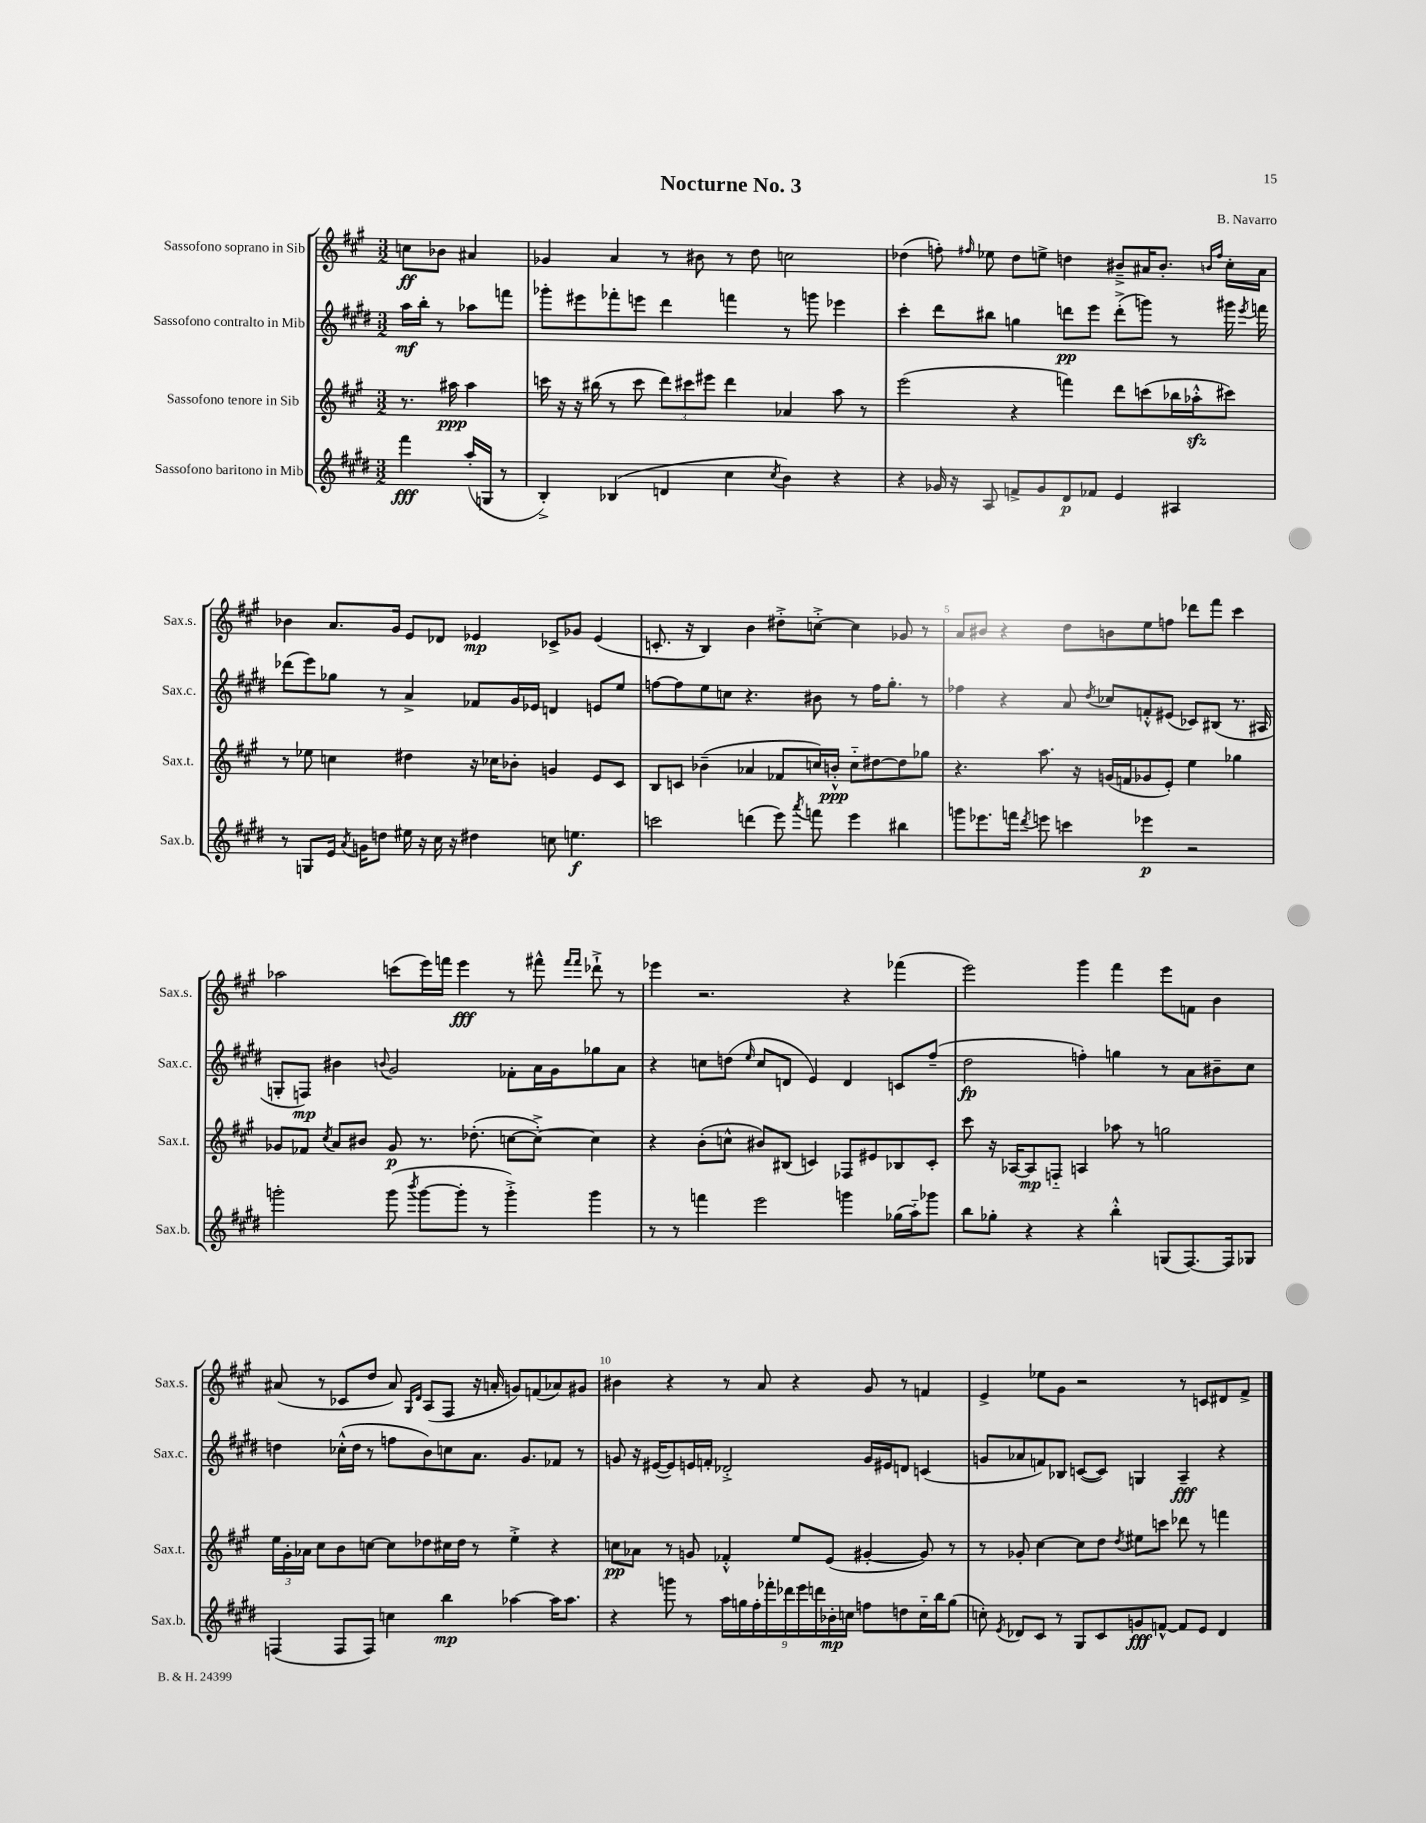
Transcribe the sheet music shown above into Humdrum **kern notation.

**kern	**dynam	**kern	**dynam	**kern	**dynam	**kern	**dynam
*part4	*part4	*part3	*part3	*part2	*part2	*part1	*part1
*staff4	*staff4	*staff3	*staff3	*staff2	*staff2	*staff1	*staff1
*I"Sassofono baritono in Mib	*	*I"Sassofono tenore in Sib	*	*I"Sassofono contralto in Mib	*	*I"Sassofono soprano in Sib	*
*I'Sax.b.	*	*I'Sax.t.	*	*I'Sax.c.	*	*I'Sax.s.	*
*clefG2	*	*clefG2	*	*clefG2	*	*clefG2	*
*k[f#c#g#d#]	*	*k[f#c#g#]	*	*k[f#c#g#d#]	*	*k[f#c#g#]	*
*M3/2	*	*M3/2	*	*M3/2	*	*M3/2	*
=	=	=	=	=	=	=	=
4fff#\	fff	8.r	.	16aa\LL	mf	8ccn\L	ff
.	.	.	.	16bb'\JJ	.	.	.
.	.	.	.	8r	.	8b-X\J	.
.	.	16aa#X\	ppp	.	.	.	.
(16aa'/LL	.	4aa#\	.	8aa-X\L	.	4a#X/	.
16Gn/JJ	.	.	.	.	.	.	.
8r	.	.	.	8fffn\J	.	.	.
=1	=1	=1	=1	=1	=1	=1	=1
4B'^/)	.	16cccn\	.	8ggg-X'\L	.	4g-X/	.
.	.	16r	.	.	.	.	.
.	.	16r	.	8eee#X\	.	.	.
.	.	(16bb#X\	.	.	.	.	.
(4B-X/	.	8r	.	8fff-X'\	.	4a/	.
.	.	8ccc\	.	8eeen\J	.	.	.
4dn/	.	12ddd\L)	.	4ddd#\	.	8r	.
.	.	12ccc#X\	.	.	.	.	.
.	.	.	.	.	.	8b#X\	.
.	.	12eee#X\J	.	.	.	.	.
4cc#\	.	4ddd\	.	4fffn\	.	8r	.
.	.	.	.	.	.	8dd\	.
8qcc#/	.	.	.	.	.	.	.
4b\)	.	4a-X/	.	8r	.	2ccn\	.
.	.	.	.	8gggn\	.	.	.
4r	.	8aa\	.	4eee-X\	.	.	.
.	.	8r	.	.	.	.	.
=2	=2	=2	=2	=2	=2	=2	=2
4r	.	(2eee\	.	4ccc#'\	.	(4dd-X\	.
16g-X/	.	.	.	8ddd#\L	.	8ffn'\)	.
16r	.	.	.	.	.	.	.
.	.	.	.	.	.	16qqff#X/	.
8A/	.	.	.	8bb#X\J	.	8ee-X\	.
8fn^/L	.	4r	.	4ggn\	.	8dd-\L	.
8g-/	.	.	.	.	.	8een^\J	.
8d#/	p	4fffn\)	.	8dddn\L	pp	4ddn\	.
8f-X/J	.	.	.	8eee\J	.	.	.
4e/	.	8ddd\L	.	(8ddd'^\L	.	8b#X~^/L	.
.	.	(8cccn\	.	8gggn\J)	.	16a#X/K	.
.	.	.	.	.	.	8.b#'/J	.
4A#X/	.	16bb-X\L	.	8r	.	.	.
.	.	16aa-Xzz'^^\J	.	.	.	.	.
.	.	.	.	.	.	16qqbn/LL	.
.	.	.	.	.	.	16qqff#/JJ	.
.	.	8ccc#X\J)	.	16ggg#X\	.	16cc#'\LL	.
.	.	.	.	8qeee/	.	.	.
.	.	.	.	16fffn\	.	16a#\JJ	.
!!LO:LB:g=z
=3	=3	=3	=3	=3	=3	=3	=3
8r	.	8r	.	(8ddd-X\L	.	4b-X\	.
8Gn/L	.	8ee-X\	.	8eee\)	.	.	.
16e/Jk	.	4ccn\	.	8gg-X\J	.	8.a/L	.
8qa/	.	.	.	.	.	.	.
16gn\KL	.	.	.	.	.	.	.
8ddn\J	.	.	.	8r	.	.	.
.	.	.	.	.	.	16g#/Jk	.
16ee#X\	.	4dd#X\	.	4a^/	.	8e/L	.
16r	.	.	.	.	.	.	.
16cc#\	.	.	.	.	.	8d-X/J	.
16r	.	.	.	.	.	.	.
4dd#X\	.	16r	.	8f-X/L	.	4e-X/	mp
.	.	16cc-X\KL	.	.	.	.	.
.	.	8b-X'\J	.	16g#/L	.	.	.
.	.	.	.	16e-X/JJ	.	.	.
8ccn\	.	4gn/	.	4dn/	.	8c-X^/L	.
4.een\	f	.	.	.	.	8g-X/J	.
.	.	8e/L	.	8en/L	.	(4e-/	.
.	.	8c#/J	.	8ee/J	.	.	.
=4	=4	=4	=4	=4	=4	=4	=4
2cccn\	.	8B/L	.	[8ffn\L	.	8.cn'/	.
.	.	8cn/J	.	8ff\]	.	.	.
.	.	.	.	.	.	16r	.
.	.	(4b-X~\	.	8ee\	.	4B/)	.
.	.	.	.	8ccn\J	.	.	.
(4dddn\	.	4a-X/	.	4.r	.	4b\	.
8eee\)	.	8f-X/L	.	.	.	8dd#X'^\L	.
8qaaa/	.	.	.	.	.	.	.
8fffn\	.	16ccn/L)	.	8b#X\	.	[8ccn'^\J	.
.	.	16bn'^^/JJ	ppp	.	.	.	.
4eee\	.	8cc\L	.	8r	.	4cc\]	.
.	.	[8dd#X\	.	16ff\KL	.	.	.
.	.	.	.	8.gg#'\J	.	.	.
4bb#X\	.	8dd#\]	.	.	.	8g-X/	.
.	.	8gg-X\J	.	8r	.	8r	.
=5	=5	=5	=5	=5	=5	=5	=5
8gggn\L	.	4.r	.	4ff-X\	.	8a/L	.
8.eee-X\	.	.	.	.	.	8b#X/J	.
.	.	.	.	4r	.	4r	.
16fffn\Jk	.	.	.	.	.	.	.
8qddd#/	.	.	.	.	.	.	.
8eeen\	.	8.aa\	.	.	.	.	.
4cccn\	.	.	.	8a/	.	8dd\L	.
.	.	16r	.	.	.	.	.
.	.	.	.	8qdd#/	.	.	.
.	.	(16gn/LL	.	8cc-X/L	.	8bn\	.
.	.	16fn/J	.	.	.	.	.
4eee-X\	p	8g-X/	.	8fn'^^/	.	8ee\	.
.	.	8e'/J)	.	(8e#X/J	.	8ffn\J	.
2r	.	4ee\	.	8c-X/L)	.	8ddd-X\L	.
.	.	.	.	(8B#X/J	.	8fff#\J	.
.	.	4gg-X\	.	8.r	.	4ccc#\	.
.	.	.	.	16A#X/	.	.	.
!!LO:LB:g=z
=6	=6	=6	=6	=6	=6	=6	=6
2gggn'\	.	8g-X/L	.	8Gn'/L	.	2aa-X\	.
.	.	8f-X/J	.	8Fn/J)	mp	.	.
.	.	8qcc#/	.	.	.	.	.
.	.	8a/L	.	4b#X\	.	.	.
.	.	8b#X/J	.	.	.	.	.
.	.	.	.	8qqbn/	.	.	.
(8ggg\	.	8g-/	p	2g#/	.	(8cccn\L	.
8qbbb/	.	.	.	.	.	.	.
[8ggg\L	.	8.r	.	.	.	16eee\L)	.
.	.	.	.	.	.	16fffn\JJ	.
8ggg'\J]	.	.	.	.	.	4eee\	fff
.	.	(8.dd-X'\	.	.	.	.	.
8r	.	.	.	.	.	.	.
4ggg'^\)	.	[8ccn\L	.	8f-X'\L	.	8r	.
.	.	8cc'^\J_)	.	16a\L	.	8fff#X^^\	.
.	.	.	.	16g#\J	.	.	.
.	.	.	.	.	.	16qqfff#/LL	.
.	.	.	.	.	.	16qqfff#/JJ	.
4ggg\	.	4cc\]	.	8gg-X\	.	8ddd-X`^\	.
.	.	.	.	8a\J	.	8r	.
=7	=7	=7	=7	=7	=7	=7	=7
8r	.	4r	.	4r	.	4eee-X\	.
8r	.	.	.	.	.	.	.
4fffn\	.	(8b'\L	.	8ccn\L	.	2.r	.
.	.	8ccn^^\J	.	(8ddn\J	.	.	.
.	.	.	.	16qqee/	.	.	.
2eee\	.	8b#X/L)	.	8cc/L	.	.	.
.	.	(8B#X/J	.	8dn/J	.	.	.
.	.	4cn/)	.	4e/)	.	.	.
4gggn\	.	8F-X/L	.	4d/	.	4r	.
.	.	8e#X/	.	.	.	.	.
(16gg-X\LL	.	8B-X/	.	8cn/L	.	(4fff-X\	.
16aa\J)	.	.	.	.	.	.	.
8ggg-X\J	.	8c'/J	.	(8ff#~/J	.	.	.
=8	=8	=8	=8	=8	=8	=8	=8
8bb\L	.	8ccc#\	.	2dd#\	fp	2eee\)	.
8gg-X'\J	.	16r	.	.	.	.	.
.	.	[16A-X/KL	.	.	.	.	.
4r	.	8A-/]	mp	.	.	.	.
.	.	8Fn/J	.	.	.	.	.
4r	.	4An/	.	4ffn'\)	.	4ggg#\	.
4bb'^^\	.	8aa-X\	.	4ggn\	.	4fff#\	.
.	.	8r	.	.	.	.	.
(8Gn/L	.	2ggn\	.	8r	.	8eee\L	.
[8.F#/)	.	.	.	8a\L	.	8fn\J	.
.	.	.	.	8b#X~\	.	4b\	.
16F#/k]	.	.	.	.	.	.	.
8G-X/J	.	.	.	8cc#\J	.	.	.
!!LO:LB:g=z
=9	=9	=9	=9	=9	=9	=9	=9
(4Fn/	.	24ee\LL	.	4ddn\	.	(8a#X/	.
.	.	24g#'\	.	.	.	.	.
.	.	24a-X\JJ	.	.	.	.	.
.	.	8cc#\L	.	.	.	8r	.
8F/L	.	8b\	.	(16cc-X'^^\LL	.	8c-X/L	.
.	.	.	.	16dd\JJ	.	.	.
8F/J)	.	[8ccn\J	.	8r	.	8dd/J	.
4ccn\	.	8cc\L]	.	8ffn\L	.	8a#/)	.
.	.	.	.	.	.	16qqG#/LL	.
.	.	.	.	.	.	16qqd/JJ	.
.	.	8dd-X\	.	8b\)	.	(8A/L	.
4bb\	mp	16cc#X\L	.	8ccn\	.	8F#/J	.
.	.	16dd-\JJ	.	.	.	.	.
.	.	8r	.	8.a\J	.	16r	.
.	.	.	.	.	.	16an'/	.
[4aa-X\	.	4ee'^\	.	.	.	8gn/L)	.
.	.	.	.	8.g#/L	.	.	.
.	.	.	.	.	.	(8fn/	.
16aa-\KL]	.	4r	.	8f-X/J	.	8a-X/)	.
8.aa-\J	.	.	.	.	.	.	.
.	.	.	.	8r	.	8g#X/J	.
=10	=10	=10	=10	=10	=10	=10	=10
4r	.	8ccn\L	pp	8gn/	.	4b#X\	.
.	.	8a-X\J	.	16r	.	.	.
.	.	.	.	([16e#X/KL	.	.	.
8gggn\	.	8r	.	8e#/])	.	4r	.
8r	.	8gn/	.	16en/L	.	.	.
.	.	.	.	16fn'/JJ	.	.	.
18aa\LL	.	4f-X'^^/	.	2d-X'^/	.	8r	.
18ggn\	.	.	.	.	.	.	.
18ff#'\	.	.	.	.	.	.	.
.	.	.	.	.	.	8a/	.
18fff-X'\	.	.	.	.	.	.	.
18ddd-X\	.	.	.	.	.	.	.
.	.	8ee/L	.	.	.	4r	.
18eee\	.	.	.	.	.	.	.
18dddn\	.	.	.	.	.	.	.
.	.	(8e/J	.	.	.	.	.
18b-X'\	mp	.	.	.	.	.	.
18ccn\JJ	.	.	.	.	.	.	.
8ffn\L	.	[4g#X'/	.	16g/LL	.	8g#/	.
.	.	.	.	16e#X/J	.	.	.
8ddn\	.	.	.	8dn/J	.	8r	.
16cc\L	.	8g#/])	.	(4cn/	.	4fn/	.
16bb\J	.	.	.	.	.	.	.
(8gg\J	.	8r	.	.	.	.	.
=11	=11	=11	=11	=11	=11	=11	=11
8ccn'\)	.	8r	.	8gn/L	.	4e^/	.
8qe/	.	.	.	.	.	.	.
8d-X/L	.	8g-X'/	.	8a-X/	.	.	.
8c#/J	.	[4cc#\	.	8fn/)	.	8ee-X\L	.
8r	.	.	.	8B-X/J	.	8g#\J	.
8G#/L	.	8cc#\L]	.	([8cn/L	.	2r	.
8c#/	.	8dd\J	.	8c/J])	.	.	.
.	.	8qdd/	.	.	.	.	.
8gn/	fff	8ee#X\L	.	4Gn/	.	.	.
[8fn^^/J	.	8cccn\J	.	.	.	.	.
8f/L]	.	8ddd-X\	.	4A~/	fff	8r	.
8e/J	.	8r	.	.	.	8cn/L	.
4d-/	.	4fffn\	.	4r	.	8d#X/	.
.	.	.	.	.	.	8f#^/J	.
==	==	==	==	==	==	==	==
*-	*-	*-	*-	*-	*-	*-	*-
